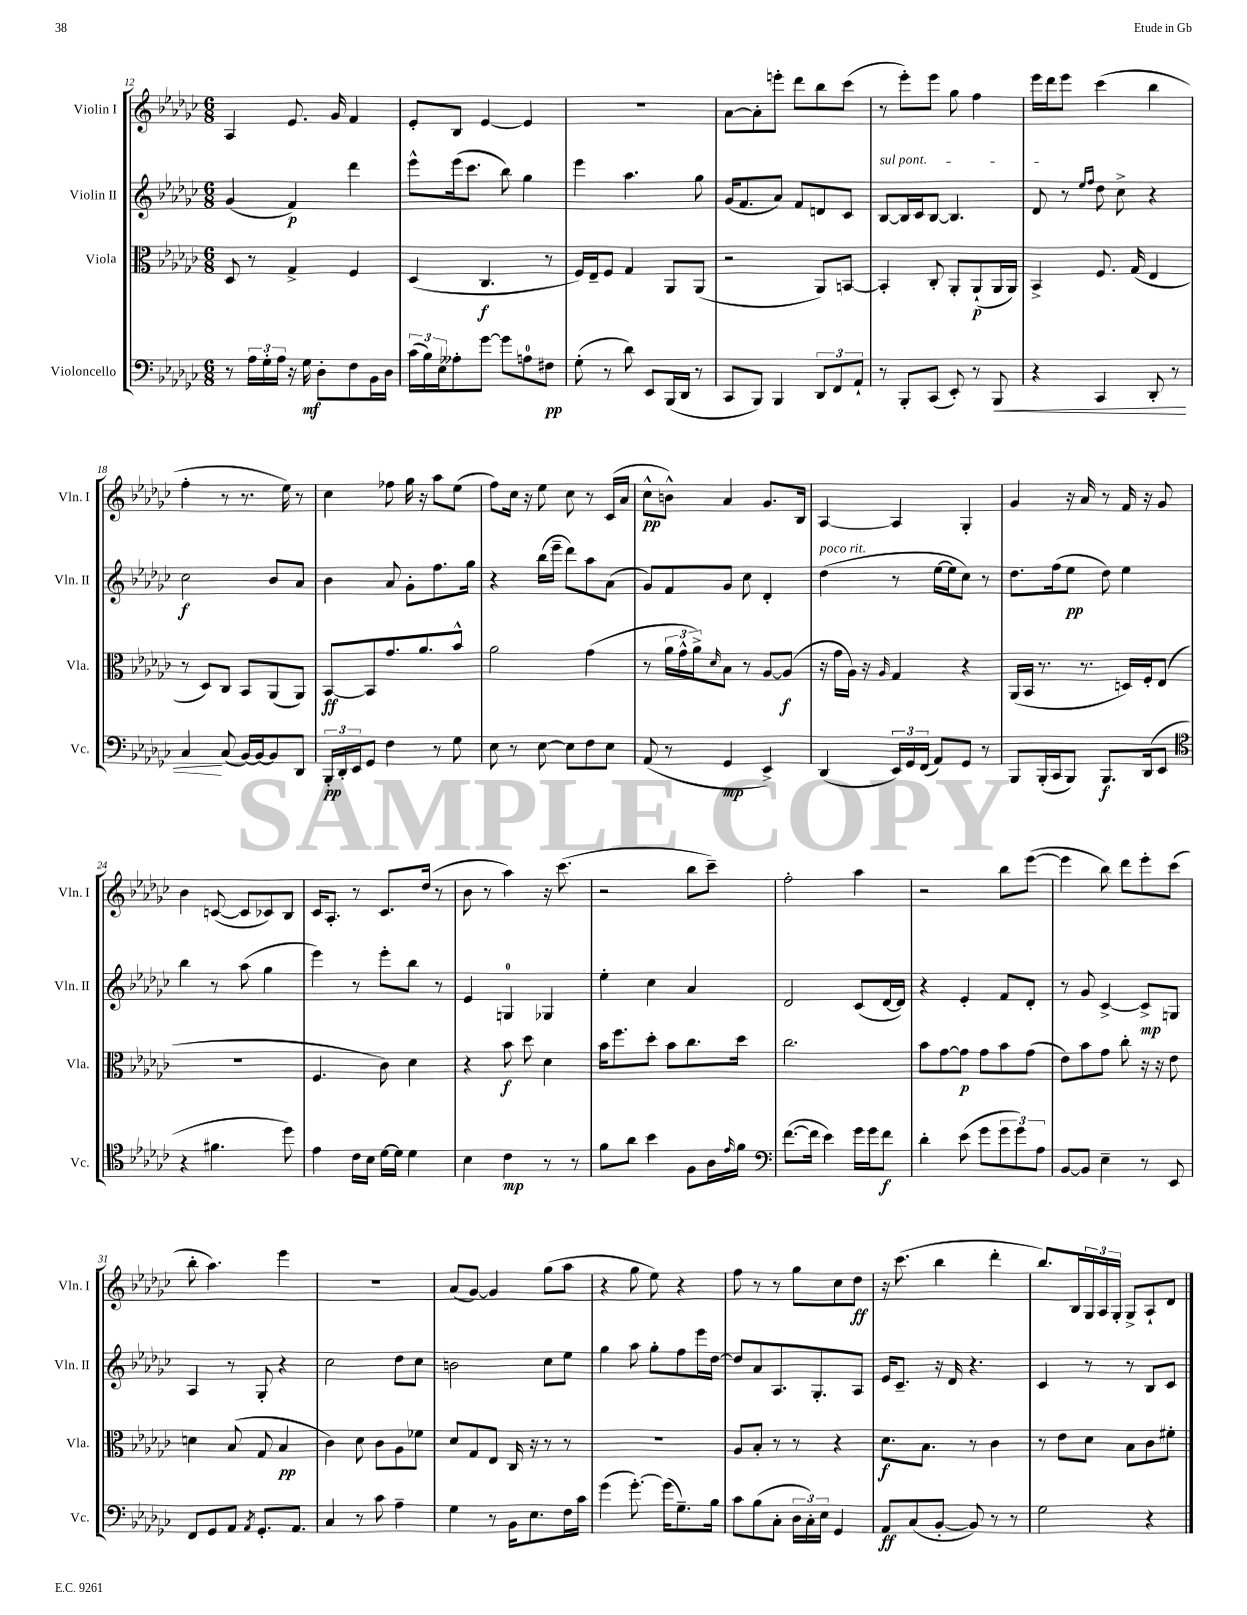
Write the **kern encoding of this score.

**kern	**dynam	**kern	**dynam	**kern	**dynam	**kern	**dynam
*part4	*part4	*part3	*part3	*part2	*part2	*part1	*part1
*staff4	*staff4	*staff3	*staff3	*staff2	*staff2	*staff1	*staff1
*I"Violoncello	*	*I"Viola	*	*I"Violin II	*	*I"Violin I	*
*I'Vc.	*	*I'Vla.	*	*I'Vln. II	*	*I'Vln. I	*
*clefF4	*	*clefC3	*	*clefG2	*	*clefG2	*
*k[b-e-a-d-g-c-]	*	*k[b-e-a-d-g-c-]	*	*k[b-e-a-d-g-c-]	*	*k[b-e-a-d-g-c-]	*
*M6/8	*	*M6/8	*	*M6/8	*	*M6/8	*
=12	=12	=12	=12	=12	=12	=12	=12
8r	.	8D-/	.	(4g-/	.	4A-/	.
24A-\LL	.	8r	.	.	.	.	.
24G-'\	.	.	.	.	.	.	.
24A-\JJ	.	.	.	.	.	.	.
16r	.	4G-^/	.	4f/)	p	8.e-/	.
16G-\	mf	.	.	.	.	.	.
8D-'\L	.	.	.	.	.	.	.
.	.	.	.	.	.	16g-/	.
8F\	.	4F/	.	4ddd-\	.	4f/	.
16BB-\L	.	.	.	.	.	.	.
16D-\JJ	.	.	.	.	.	.	.
=13	=13	=13	=13	=13	=13	=13	=13
(24c-\LL	.	(4D-/	.	8eee-^^\L	.	8e-'/L	.
24B-\)	.	.	.	.	.	.	.
24E-\J	.	.	.	.	.	.	.
8A--X'\	.	.	.	(16eee-\k	.	8B-/J	.
.	.	.	.	8.ccc-\J	.	.	.
[8g-\J	.	4.C-/	f	.	.	[4e-/	.
8g-\L]	.	.	.	8bb-\)	.	.	.
8An\	.	.	.	4gg-\	.	4e-/]	.
8F#X\J	pp	8r	.	.	.	.	.
=14	=14	=14	=14	=14	=14	=14	=14
(8G-'\	.	16F/LL)	.	4eee-\	.	2.r	.
.	.	16E-~/J	.	.	.	.	.
8r	.	8F/J	.	.	.	.	.
8d-\)	.	4G-/	.	4.aa-\	.	.	.
8EE-/L	.	.	.	.	.	.	.
(16BBB-/L	.	8AA-/L	.	.	.	.	.
16DD-/JJ	.	.	.	.	.	.	.
8r	.	(8AA-/J	.	8gg-\	.	.	.
=15	=15	=15	=15	=15	=15	=15	=15
8CC-/L	.	2r	.	(16g-/KL	.	[8a-\L	.
.	.	.	.	8.f/	.	.	.
8BBB-/J)	.	.	.	.	.	8a-'\]	.
4BBB-/	.	.	.	8a-/J)	.	8eeen'\J	.
.	.	.	.	8f/L	.	8ddd-\L	.
12DD-/L	.	8AA-/L)	.	8dn/	.	8bb-\	.
12FF/	.	.	.	.	.	.	.
.	.	[8BBn/J	.	8c-/J	.	(8ccc-\J	.
12AA-`/J	.	.	.	.	.	.	.
=16	=16	=16	=16	=16	=16	=16	=16
!	!	!	!	!LO:TX:a:i:t=sul pont.	!	!	!
8r	.	4BB'/]	.	[8B-/L	.	8r	.
8BBB-'/L	.	.	.	16B-/L]	.	8eee-'\L)	.
.	.	.	.	16c-/J	.	.	.
(8CC-/J	.	8C-'/	.	[8B-/J	.	8eee-\J	.
8EE-'/)	.	8AA-'/L	.	4.B-/]	.	8gg-\	.
8r	.	(8AA-`/	p	.	.	4ff\	.
!	!LO:HP:b	!	!	!	!	!	!
8BBB-/	<	16AA-/L	.	.	.	.	.
.	.	16AA-/JJ)	.	.	.	.	.
=17	=17	=17	=17	=17	=17	=17	=17
4r	.	4BB-^/	.	8d-/	.	16eee-\LL	.
.	.	.	.	.	.	16ddd-\J	.
.	.	.	.	8r	.	8eee-\J	.
.	.	.	.	16qqee-/LL	.	.	.
.	.	.	.	16qqff/JJ	.	.	.
4CC-/	.	8.F/	.	8dd-\	.	(4ccc-\	.
.	.	.	.	8cc-^\	.	.	.
.	.	(16G-/	.	.	.	.	.
8DD-'/	.	4E-/	.	4r	.	4bb-\	.
8r	.	.	.	.	.	.	.
!!LO:LB:g=z
=18	=18	=18	=18	=18	=18	=18	=18
4C-/	.	8r	.	2cc-\	f	4ff'\	.
.	.	8D-/L)	.	.	.	.	.
(8C-/	[	8C-/J	.	.	.	8r	.
[16BB-/LL)	.	8BB-/L	.	.	.	8.r	.
16BB-/J_	.	.	.	.	.	.	.
8BB-/]	.	(8AA-/	.	8b-/L	.	.	.
.	.	.	.	.	.	16ee-\)	.
8DD-/J	.	8AA-/J)	.	8a-/J	.	8r	.
=19	=19	=19	=19	=19	=19	=19	=19
24BBB-'/LL	pp	[8BB-/L	ff	4b-\	.	4cc-\	.
24DD-'/	.	.	.	.	.	.	.
24EE-/J	.	.	.	.	.	.	.
8GG-/J	.	8BB-/]	.	.	.	.	.
4F\	.	8.g-/	.	8a-/	.	8ff-X\	.
.	.	.	.	8g-'\L	.	16gg-\	.
.	.	8.a-/	.	.	.	16r	.
8r	.	.	.	8.ff\	.	8aa-\L	.
8G-\	.	8b-^^/J	.	.	.	(8ee-\J	.
.	.	.	.	16gg-\Jk	.	.	.
=20	=20	=20	=20	=20	=20	=20	=20
8E-\	.	2a-\	.	4r	.	8ff\L)	.
8r	.	.	.	.	.	16cc-\Jk	.
.	.	.	.	.	.	16r	.
[8E-\	.	.	.	(16bb-\LL	.	8ee-\	.
.	.	.	.	16eee-~\JJ	.	.	.
8E-\L]	.	.	.	8ddd-\L)	.	8cc-\	.
8F\	.	(4g-\	.	8aa-\	.	8r	.
8E-\J	.	.	.	(8a-\J	.	(16c-/LL	.
.	.	.	.	.	.	16a-/JJ	.
=21	=21	=21	=21	=21	=21	=21	=21
(8AA-/	.	8r	.	8g-/L)	.	8cc-^^\L	pp
8r	.	24a-\LL	.	8f/	.	8bn^^\J)	.
.	.	24g-^^\	.	.	.	.	.
.	.	24a-^\J)	.	.	.	.	.
.	.	16qqd-/	.	.	.	.	.
4GG-/	mp	8B-\J	.	8g-/J	.	4a-/	.
.	.	8r	.	8cc-\	.	.	.
4EE-^/)	.	[8A-/L	.	4d-'/	.	8.g-/L	.
.	.	(8A-/J]	f	.	.	.	.
.	.	.	.	.	.	16B-/Jk	.
=22	=22	=22	=22	=22	=22	=22	=22
!	!	!	!	!LO:TX:a:i:t=poco rit.	!	!	!
(4DD-/	.	16r	.	(4dd-\	.	[4A-/	.
.	.	16g-\LL	.	.	.	.	.
.	.	16A-\JJ)	.	.	.	.	.
.	.	16r	.	.	.	.	.
.	.	16qqA-/	.	.	.	.	.
24EE-/LL)	.	4G-/	.	8r	.	4A-/]	.
24GG-/	.	.	.	.	.	.	.
(24FF/JJ	.	.	.	.	.	.	.
8AA-/L)	.	.	.	[16ee-\LL	.	.	.
.	.	.	.	16ee-\J]	.	.	.
8GG-/J	.	4r	.	8cc-\J)	.	4G-'/	.
8r	.	.	.	8r	.	.	.
=23	=23	=23	=23	=23	=23	=23	=23
8BBB-/L	.	(16AA-/LL	.	8.dd-\L	.	4g-/	.
.	.	16BB-/JJ	.	.	.	.	.
(16BBB-'/L	.	8.r	.	.	.	.	.
16CC-/J	.	.	.	(16ff\k	.	.	.
8BBB-/J)	.	.	.	8ee-\J	pp	16r	.
.	.	8.r	.	.	.	16a-/	.
8.BBB-/L	f	.	.	8dd-\)	.	8r	.
.	.	16Dn/LL)	.	4ee-\	.	16f/	.
(16DD-/k	.	16F'/J	.	.	.	16r	.
8EE-/J	.	(8E-/J	.	.	.	8g-/	.
!!LO:LB:g=z
=24	=24	=24	=24	=24	=24	=24	=24
*clefC4	*	*	*	*	*	*	*
4r	.	2.r	.	4bb-\	.	4b-\	.
4.f#X\	.	.	.	8r	.	([8cn/	.
.	.	.	.	(8aa-\	.	8c/L]	.
.	.	.	.	4gg-\	.	8c-X/)	.
8dd-\)	.	.	.	.	.	8B-/J	.
=25	=25	=25	=25	=25	=25	=25	=25
4e-\	.	4.F/	.	4eee-\)	.	16c-/KL	.
.	.	.	.	.	.	8.A-'/J	.
16c-\LL	.	.	.	8r	.	8r	.
16B-\JJ	.	.	.	.	.	.	.
[16d-\LL	.	8c-\)	.	8eee-'\L	.	8.c-/L	.
16d-\JJ]	.	.	.	.	.	.	.
4d-\	.	4d-\	.	8bb-\J	.	.	.
.	.	.	.	.	.	(16dd-/Jk	.
.	.	.	.	8r	.	8r	.
=26	=26	=26	=26	=26	=26	=26	=26
4B-\	.	4r	.	4e-/	.	8b-\	.
.	.	.	.	.	.	8r	.
4c-\	mp	8b-\	f	4Gn/	.	4aa-\)	.
.	.	8dd-\	.	.	.	.	.
8r	.	4d-\	.	4G-X/	.	16r	.
.	.	.	.	.	.	(8.ccc-\	.
8r	.	.	.	.	.	.	.
=27	=27	=27	=27	=27	=27	=27	=27
8f\L	.	16b-\KL	.	4ee-'\	.	2r	.
.	.	8.ff\	.	.	.	.	.
8a-\J	.	.	.	.	.	.	.
4b-\	.	8dd-'\J	.	4cc-\	.	.	.
.	.	8b-\L	.	.	.	.	.
8F\L	.	8.cc-\	.	4a-/	.	8bb-\L	.
16A-\L	.	.	.	.	.	8ccc-~\J)	.
16qqe-/	.	.	.	.	.	.	.
16f\JJ	.	16dd-\Jk	.	.	.	.	.
=28	=28	=28	=28	=28	=28	=28	=28
*clefF4	*	*	*	*	*	*	*
([8.f\L	.	2.cc-\	.	2d-/	.	2ff'\	.
16f\Jk]	.	.	.	.	.	.	.
4e-\)	.	.	.	.	.	.	.
16g-\LL	.	.	.	(8c-/L	.	4aa-\	.
16g-\J	.	.	.	.	.	.	.
8f\J	f	.	.	[16d-/L	.	.	.
.	.	.	.	16d-/JJ])	.	.	.
=29	=29	=29	=29	=29	=29	=29	=29
4d-'\	.	8b-\L	.	4r	.	2r	.
.	.	[8g-\	.	.	.	.	.
(8e-\	.	8g-\J]	p	4e-'/	.	.	.
8g-\L	.	8g-\L	.	.	.	.	.
12g-\	.	8b-\	.	8f/L	.	8bb-\L	.
12g-\)	.	.	.	.	.	.	.
.	.	(8g-\J	.	8d-'/J	.	([8eee-\J	.
12A-\J	.	.	.	.	.	.	.
=30	=30	=30	=30	=30	=30	=30	=30
[8BB-/L	.	8e-\L)	.	8r	.	4eee-\]	.
8BB-/J]	.	8b-\	.	8g-/	.	.	.
4E-~\	.	8g-\J	.	[4c-^/	.	8bb-\)	.
.	.	8cc-'\	.	.	.	8ddd-\L	.
8r	.	16r	.	8c-^/L]	mp	8eee-'\	.
.	.	16r	.	.	.	.	.
8EE-/	.	8e-\	.	8Gn/J	.	(8ccc-\J	.
!!LO:LB:g=z
=31	=31	=31	=31	=31	=31	=31	=31
8FF/L	.	4dn\	.	4A-/	.	8bb-'\	.
8GG-/	.	.	.	.	.	4.aa-\)	.
8AA-/J	.	(8B-/	.	8r	.	.	.
8qAA-/	.	.	.	.	.	.	.
8.GG-'/L	.	8G-/	.	8G-'/	.	.	.
.	.	4B-/	pp	4r	.	4eee-\	.
8.AA-/J	.	.	.	.	.	.	.
=32	=32	=32	=32	=32	=32	=32	=32
4C-/	.	4c-\)	.	2cc-\	.	2.r	.
8r	.	8d-\	.	.	.	.	.
8c-\	.	8c-\L	.	.	.	.	.
4A-~\	.	8A-\	.	8dd-\L	.	.	.
.	.	8f-X\J	.	8cc-\J	.	.	.
=33	=33	=33	=33	=33	=33	=33	=33
4G-\	.	8d-/L	.	2bn\	.	(8a-/L	.
.	.	8G-/	.	.	.	[8g-/J)	.
8r	.	8E-/J	.	.	.	4g-/]	.
16BB-\KL	.	16C-/	.	.	.	.	.
8.E-\	.	16r	.	.	.	.	.
.	.	8r	.	8cc-\L	.	(8gg-\L	.
16F\L	.	8r	.	8ee-\J	.	8aa-\J	.
16c-\JJ	.	.	.	.	.	.	.
=34	=34	=34	=34	=34	=34	=34	=34
(4g-\	.	2.r	.	4gg-\	.	4r	.
[8.g-'\)	.	.	.	8aa-\	.	8gg-\	.
.	.	.	.	8gg-'\L	.	8ee-\)	.
(16g-\KL]	.	.	.	.	.	.	.
8.G-~\)	.	.	.	8ff\	.	4r	.
.	.	.	.	16eee-\L	.	.	.
16B-\Jk	.	.	.	[16dd-\JJ	.	.	.
=35	=35	=35	=35	=35	=35	=35	=35
8c-\L	.	8A-/L	.	8dd-/L]	.	8ff\	.
(8B-\	.	8B-'/J	.	8a-/	.	8r	.
8C-'\J	.	8r	.	8.A-/	.	8r	.
24D-\LL	.	8r	.	.	.	8gg-\L	.
24C-'\)	.	.	.	.	.	.	.
.	.	.	.	8.G-'/	.	.	.
24E-\JJ	.	.	.	.	.	.	.
4GG-/	.	4r	.	.	.	8cc-\	.
.	.	.	.	8A-/J	.	8dd-\J	ff
=36	=36	=36	=36	=36	=36	=36	=36
8AA-/L	ff	8.d-\L	f	16e-/KL	.	16r	.
.	.	.	.	8.c-~/J	.	(8.ccc-\	.
(8C-/	.	.	.	.	.	.	.
.	.	8.B-\J	.	.	.	.	.
[8BB-'/J	.	.	.	16r	.	4bb-\	.
.	.	.	.	16d-/	.	.	.
8BB-/])	.	8r	.	4.r	.	.	.
8r	.	4c-\	.	.	.	4ddd-'\	.
8r	.	.	.	.	.	.	.
=37	=37	=37	=37	=37	=37	=37	=37
2G-\	.	8r	.	4c-/	.	8.bb-/L)	.
.	.	8e-\L	.	.	.	.	.
.	.	.	.	.	.	16B-/L	.
.	.	8d-\J	.	8r	.	24G-/	.
.	.	.	.	.	.	24A-/	.
.	.	.	.	.	.	24G-'/JJ	.
.	.	8B-\L	.	8r	.	8G-^/L	.
4r	.	8c-\	.	8B-/L	.	8A-`/	.
.	.	8f#X'\J	.	8c-/J	.	8d-/J	.
==	==	==	==	==	==	==	==
*-	*-	*-	*-	*-	*-	*-	*-
